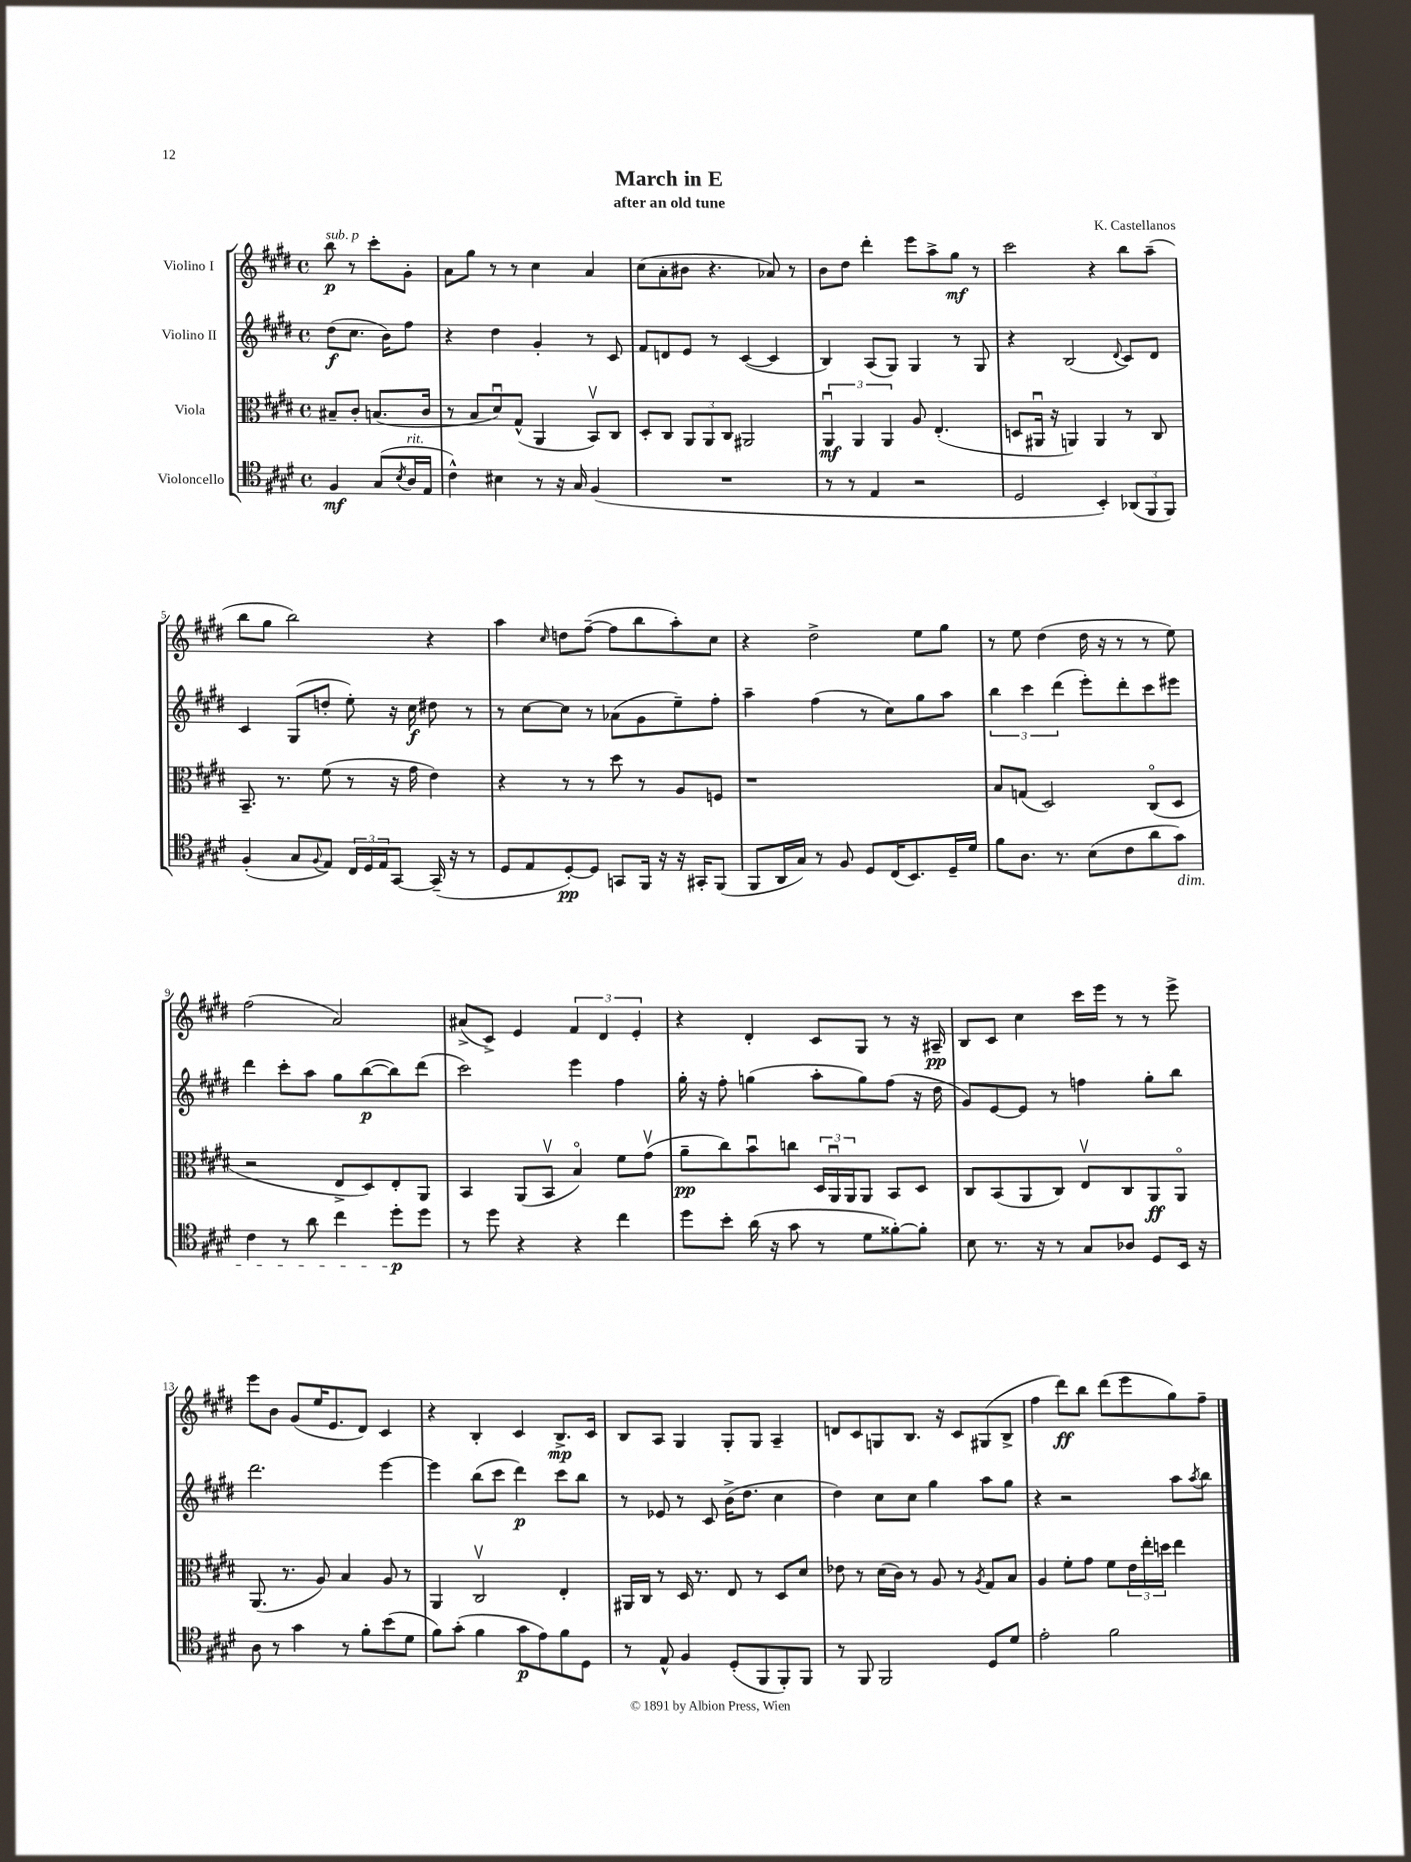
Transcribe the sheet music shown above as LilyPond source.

\header { title = "March in E" composer = "K. Castellanos" subtitle = "after an old tune" }
<<
\new StaffGroup <<
\new Staff = "s0" \with { instrumentName = "Violino I" } {
    \clef treble \key e \major \defaultTimeSignature \time 4/4 \partial 2
    b''8\p^\markup { \italic "sub. p" } r8 cis'''8-. gis'8-. |
    a'8 gis''8 r8 r8 cis''4 a'4 |
    cis''8( a'8-. bis'8 r4. aes'8) r8 |
    b'8 dis''8 dis'''4-. e'''8 a''8-> gis''8\mf r8 |
    cis'''2 r4 b''8 a''8--( |
    b''8 gis''8 b''2) r4 |
    a''4 \grace { cis''16 } d''8 fis''8~--( fis''8 b''8 a''8-.) cis''8 |
    r4 dis''2-> e''8 gis''8 |
    r8 e''8 dis''4( dis''16 r16 r8 r8 e''8) |
    fis''2( a'2) |
    ais'8->( cis'8->) e'4 \tuplet 3/2 { fis'4 dis'4 e'4-. } |
    r4 dis'4-. cis'8 gis8 r8 r16 ais16--\pp |
    b8 cis'8 cis''4 cis'''16 e'''16 r8 r8 e'''8-> |
    e'''8 b'8 gis'8( e''16 e'8. dis'8) cis'4 |
    r4 b4-. cis'4 b8.->\mp cis'16 |
    b8 a8 gis4 gis8-. gis8 a4-- |
    d'8 cis'8 g8 b8. r16 cis'8 gis8( b8-> |
    fis''4 dis'''8\ff) b''8 dis'''8( e'''8 gis''8) fis''8-- \bar "|." |
}
\new Staff = "s1" \with { instrumentName = "Violino II" } {
    \clef treble \key e \major \defaultTimeSignature \time 4/4 \partial 2
    dis''8\f( cis''8. b'16) fis''8 |
    r4 dis''4 gis'4-. r8 cis'8 |
    fis'8 d'8 e'8 r8 cis'4~( cis'4 |
    b4) a8( gis8) gis4 r8 gis8 |
    r4 b2( \appoggiatura { dis'8 } cis'8) dis'8 |
    cis'4 gis8( d''8-. e''8-.) r16 cis''16\f dis''8 r8 |
    r8 cis''8~ cis''8 r8 aes'8( gis'8 e''8--) fis''8-. |
    a''4-- fis''4( r8 cis''8) gis''8 a''8 |
    \tuplet 3/2 { b''4 cis'''4 dis'''4( } e'''8-.) dis'''8-. cis'''8 eis'''8 |
    dis'''4 cis'''8-. a''8 gis''8 b''8~\p( b''8) dis'''8( |
    cis'''2) e'''4 fis''4 |
    gis''16-. r16 fis''8-. g''4( a''8-. g''8) fis''8( r16 dis''16 |
    gis'8) e'8~ e'8 r8 f''4 gis''8-. b''8 |
    dis'''2. e'''4~ |
    e'''4 b''8( cis'''8 dis'''4\p) cis'''8 b''8 |
    r8 ees'8 r8 cis'8 b'16->( dis''8. cis''4 |
    dis''4) cis''8 cis''8 gis''4 a''8 gis''8 |
    r4 r2 a''8 \acciaccatura { a''8 } b''8 \bar "|." |
}
\new Staff = "s2" \with { instrumentName = "Viola" } {
    \clef alto \key e \major \defaultTimeSignature \time 4/4 \partial 2
    bis8-- cis'8-. b8.( cis'16 |
    r8 b8 dis'8\downbow) gis8-^( a,4 b,8\upbow) cis8 |
    dis8-. cis8 \tuplet 3/2 { a,8 a,8 cis8 } ais,2 |
    \tuplet 3/2 { a,4\downbow\mf a,4 a,4 } a8 e4.-.( |
    d8 ais,16\downbow r16 a,4) a,4 r8 cis8 |
    b,8.-- r8. fis'8( r8 r16 gis'16 e'4) |
    r4 r8 r8 dis''8 r8 a8 f8 |
    r1 |
    b8 g8( dis2) cis8\flageolet( dis8 |
    r2 e8-> dis8) e8-. a,8 |
    b,4 a,8( b,8\upbow b4\flageolet) fis'8 gis'8\upbow( |
    a'8--\pp cis''8) b'8\downbow c''8 \tuplet 3/2 { dis16 a,16\downbow a,16 } a,8 b,8 dis8 |
    cis8 b,8( a,8 cis8) e8\upbow cis8 a,8\ff a,8\flageolet |
    a,8.( r8. a8) b4 a8 r8 |
    a,4 cis2\upbow e4-. |
    ais,16 cis16 r8 dis16 r8. e8 r8 dis8 dis'8 |
    ees'8 r8 dis'16( cis'16) r8 a8 r8 \acciaccatura { a8 } gis8 b8 |
    a4 fis'8-. gis'8 fis'8 \tuplet 3/2 { e'16 e''16-. d''16 } e''4 \bar "|." |
}
\new Staff = "s3" \with { instrumentName = "Violoncello" } {
    \clef tenor \key e \major \defaultTimeSignature \time 4/4 \partial 2
    fis4\mf gis8( \acciaccatura { b8 } a16^\markup { \italic "rit." } e16 |
    cis'4-^) bis4 r8 r16 gis16 fis4( |
    R1 |
    r8 r8 e4 r2 |
    dis2 b,4-.) \tuplet 3/2 { aes,8( fis,8 fis,8) } |
    fis4-.( gis8 \appoggiatura { fis8 } e8) \tuplet 3/2 { cis16 dis16 e16 } gis,8~ gis,16--( r16 r8 |
    dis8 e8 dis8~-.\pp) dis8 g,8 fis,16 r16 r16 gis,16-. fis,8( |
    fis,8 a,16 gis16) r8 fis8 dis8 cis16( b,8.) dis16-- dis'16 |
    fis'8 a8. r8. b8( cis'8 a'8 gis'8\dim) |
    cis'4 r8 a'8 cis''4 dis''8-.\p\! dis''8 |
    r8 dis''8 r4 r4 cis''4 |
    dis''8 b'8-. a'16( r16 gis'8 r8 dis'8 fisis'8~-.) fisis'8-. |
    b8 r8. r16 r8 gis8 aes8 dis8 b,16 r16 |
    a8 r8 gis'4 r8 fis'8-. b'8( dis'8 |
    fis'8) gis'8-.( fis'4 gis'8\p e'8) fis'8 dis8 |
    r8 e8-^ fis4 dis8-.( fis,8 fis,8-.) fis,8 |
    r8 fis,8 fis,2 dis8 dis'8 |
    e'2-. fis'2 \bar "|." |
}
>>
>>
